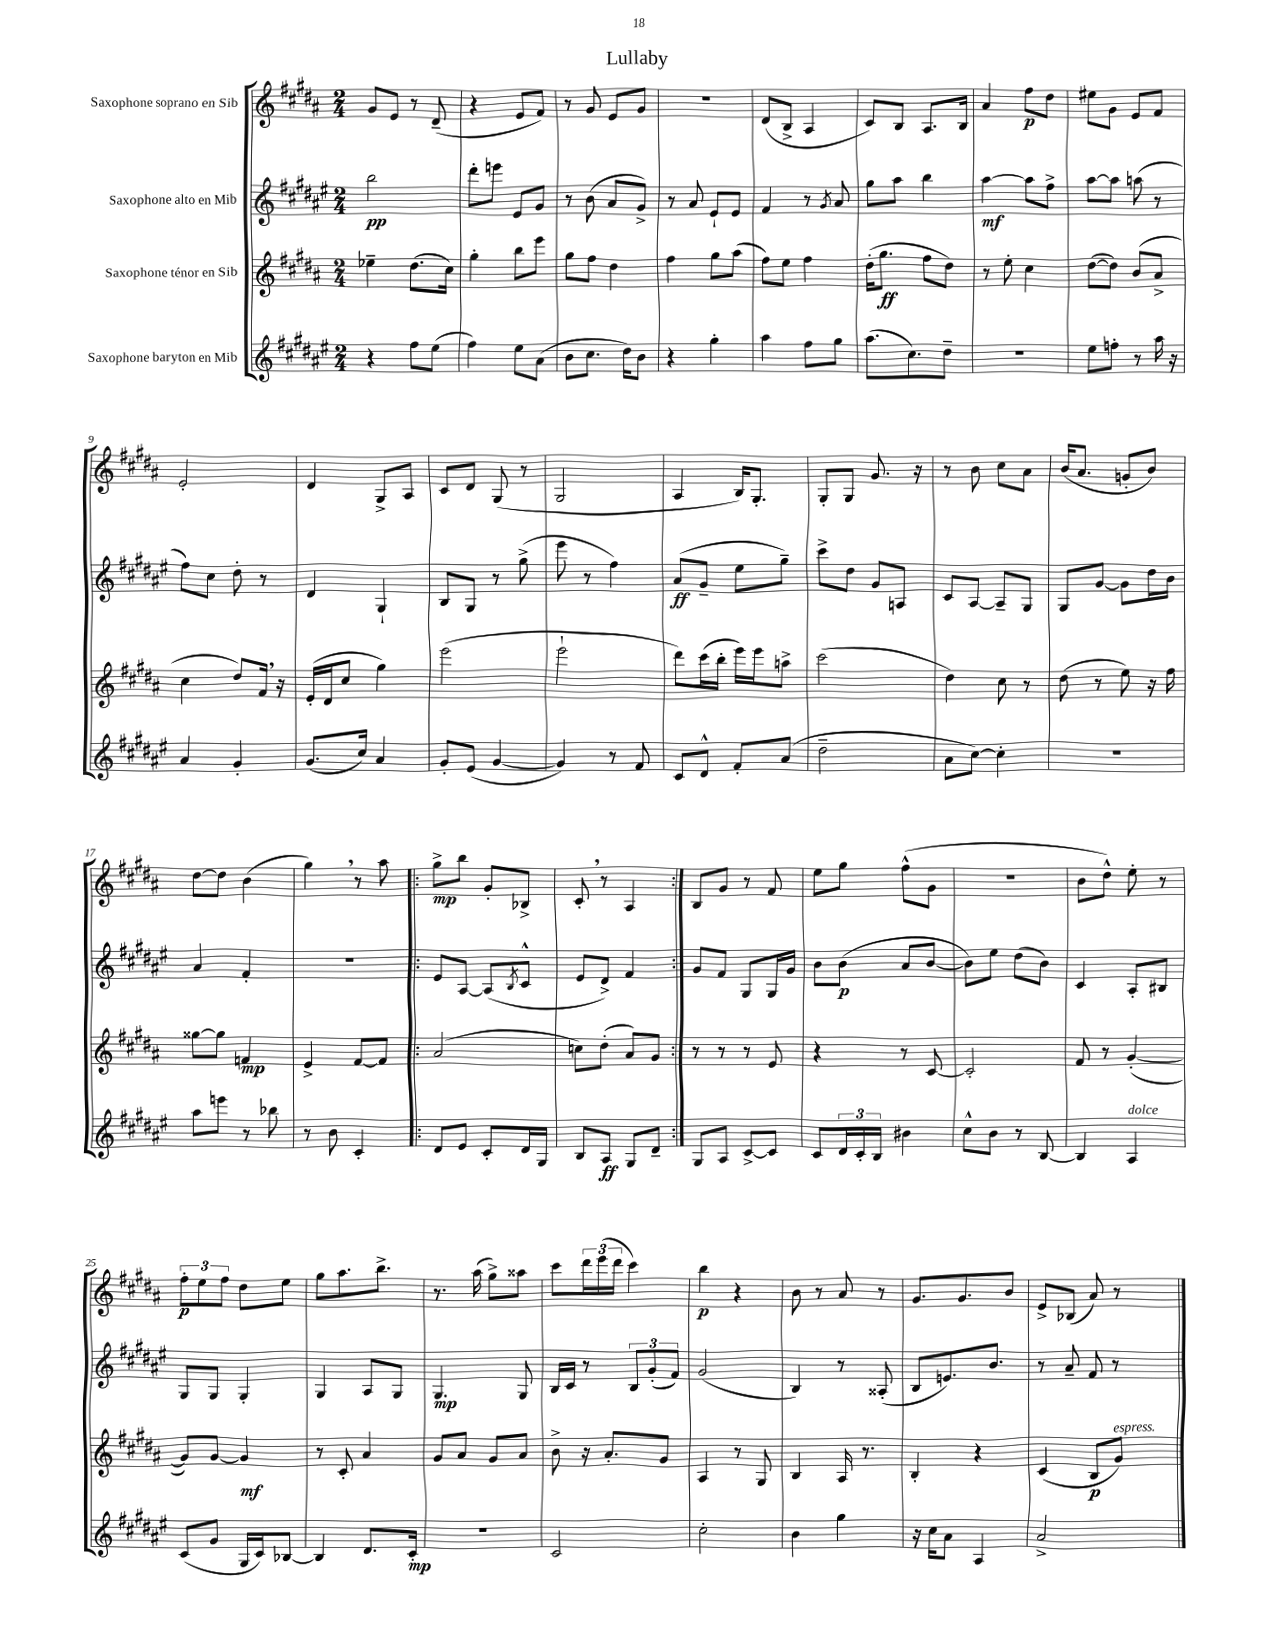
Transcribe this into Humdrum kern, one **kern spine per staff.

**kern	**kern	**kern	**kern
*staff4	*staff3	*staff2	*staff1
*clefG2	*clefG2	*clefG2	*clefG2
*k[f#c#g#d#a#e#]	*k[f#c#g#d#a#]	*k[f#c#g#d#a#e#]	*k[f#c#g#d#a#]
*M2/4	*M2/4	*M2/4	*M2/4
4r	4ee-~	2bb	8g#
.	.	.	8e
8ff#	(8.dd#	.	8r
(8ee#	.	.	(8d#~
.	16cc#)	.	.
=	=	=	=
4ff#)	4gg#'	8ddd#'	4r
.	.	8eee	.
8ee#	8bb	8e#	8e
(8a#	8eee	8g#	8f#)
=	=	=	=
8b	8gg#	8r	8r
8.cc#	8ff#	(8b	8g#
.	4dd#	8a#	8e
16dd#)	.	.	.
8b	.	8g#^)	8g#
=	=	=	=
4r	4ff#	8r	2r
.	.	8a#	.
4gg#'	8gg#	8e#`	.
.	(8aa#	8e#	.
=	=	=	=
4aa#	8ff#)	4f#	(8d#
.	8ee	.	8B^
8ff#	4ff#	8r	4A#
.	.	8qg#	.
8gg#	.	8a#	.
=	=	=	=
(8.aa#	(16dd#'	8gg#	8c#)
.	8.gg#	.	.
.	.	8aa#	8B
8.cc#)	.	.	.
.	8ff#	4bb	8.A#
8dd#~	8dd#)	.	.
.	.	.	16B
=	=	=	=
2r	8r	[4aa#	4a#
.	8ee'	.	.
.	4cc#	8aa#]	8ff#
.	.	8ff#^	8dd#
=	=	=	=
8ee#	([8dd#	[8aa#	8ee#
8ff'	8dd#])	8aa#]	8g#
8r	(8b	(8aa	8e
16aa#	8a#^	8r	8f#
16r	.	.	.
=	=	=	=
4a#	4cc#	8ff#)	2e'
.	.	8cc#	.
4g#'	8dd#)	8dd#'	.
.	16f#	8r	.
.	16r	.	.
=	=	=	=
(8.g#	(16e'	4d#	4d#
.	16d#	.	.
.	8cc#	.	.
16cc#)	.	.	.
4a#	4gg#)	4G#`	8G#^
.	.	.	8A#
=	=	=	=
8g#'	(2eee	8B	8c#
(8e#	.	8G#	8d#
[4g#	.	8r	(8G#
.	.	(8gg#^	8r
=	=	=	=
4g#])	2eee`	8eee#	2G#
.	.	8r	.
8r	.	4ff#)	.
8f#	.	.	.
=	=	=	=
8c#	8ddd#)	(8a#	4A#
8d#^^	(16ccc#	8g#~	.
.	16bb'	.	.
8f#'	16eee)	8ee#	16B)
.	16eee	.	8.G#'
(8a#	8aa^	8gg#~)	.
=	=	=	=
2dd#~	(2ccc#	8ccc#^	8G#'
.	.	8dd#	8G#
.	.	8g#	8.g#
.	.	8A	.
.	.	.	16r
=	=	=	=
8a#	4dd#)	8c#	8r
[8cc#)	.	[8A#	8b
4cc#']	8cc#	8A#~]	8cc#
.	8r	8G#	8a#
=	=	=	=
2r	(8dd#	8G#	(16b
.	.	.	8.a#
.	8r	[8g#	.
.	8ee)	8g#]	8g'
.	16r	16dd#	8b)
.	16ff#	16b	.
=	=	=	=
8aa#	[8gg##	4a#	[8dd#
8eee	8gg##]	.	8dd#]
8r	4f	4f#'	(4b
8bb-	.	.	.
=	=	=	=
8r	4e^	2r	4gg#)
8b	.	.	.
4c#'	[8f#	.	8r
.	8f#]	.	8aa#
=!|:	=!|:	=!|:	=!|:
8d#	(2a#	8e#	8gg#^
8e#	.	[8A#	8bb
8c#'	.	(8A#]	8g#'
.	.	8qB	.
16d#	.	8c#^^	8B-^
16G#	.	.	.
=	=	=	=
8B	8cc)	8e#	8c#'
8A#	(8dd#'	8d#^)	8r
8G#	8a#)	4f#	4A#
8d#~	8g#	.	.
=:|!	=:|!	=:|!	=:|!
8G#	8r	8g#	8B
8A#	8r	8f#	8g#
[8c#^	8r	8G#	8r
8c#]	8e	16G#	8f#
.	.	16g#	.
=	=	=	=
8c#	4r	8b	8ee
24d#	.	(8b	8gg#
24c#'	.	.	.
24B	.	.	.
4b#	8r	8a#	(8ff#^^
.	[8c#	[8b	8g#
=	=	=	=
8cc#^^	2c#']	8b])	2r
8b	.	8ee#	.
8r	.	(8dd#	.
[8B	.	8b)	.
=	=	=	=
4B]	8f#	4c#	8b
.	8r	.	8dd#^^)
4A#	([4g#'	8A#'	8ee'
.	.	8B#	8r
=	=	=	=
(8c#	8g#])	8G#	12ff#'
.	.	.	12ee
8g#	[8g#	8G#	.
.	.	.	12ff#
16G#	4g#]	4G#'	8dd#
16c#)	.	.	.
[8B-	.	.	8ee
=	=	=	=
4B-]	8r	4G#	8gg#
.	8c#'	.	8.aa#
8.d#	4a#	8A#	.
.	.	.	8.bb^
.	.	8G#	.
16c#'	.	.	.
=	=	=	=
2r	8g#	4.G#	8.r
.	8a#	.	.
.	.	.	(16aa#
.	8g#	.	8gg#^)
.	8a#	8G#	8aa##
=	=	=	=
2c#	8b^	16B	8ccc#
.	.	16c#	.
.	16r	8r	24ddd#
.	.	.	(24eee
.	8.a#'	.	.
.	.	.	24ddd#
.	.	12B	4ccc#)
.	.	(12g#'	.
.	8g#	.	.
.	.	12f#)	.
=	=	=	=
2cc#'	4A#	(2g#	4bb
.	8r	.	4r
.	8G#	.	.
=	=	=	=
4b	4B	4B)	8b
.	.	.	8r
4gg#	16A#	8r	8a#
.	8.r	.	.
.	.	(8A##'	8r
=	=	=	=
16r	4B'	8B	8.g#
16cc#	.	.	.
8a#	.	8.e)	.
.	.	.	8.g#
4A#	4r	.	.
.	.	8.b	.
.	.	.	8b
=	=	=	=
2a#^	(4c#	8r	8e^
.	.	8a#~	(8B-
.	8B	8f#	8a#)
.	8g#)	8r	8r
==	==	==	==
*-	*-	*-	*-
